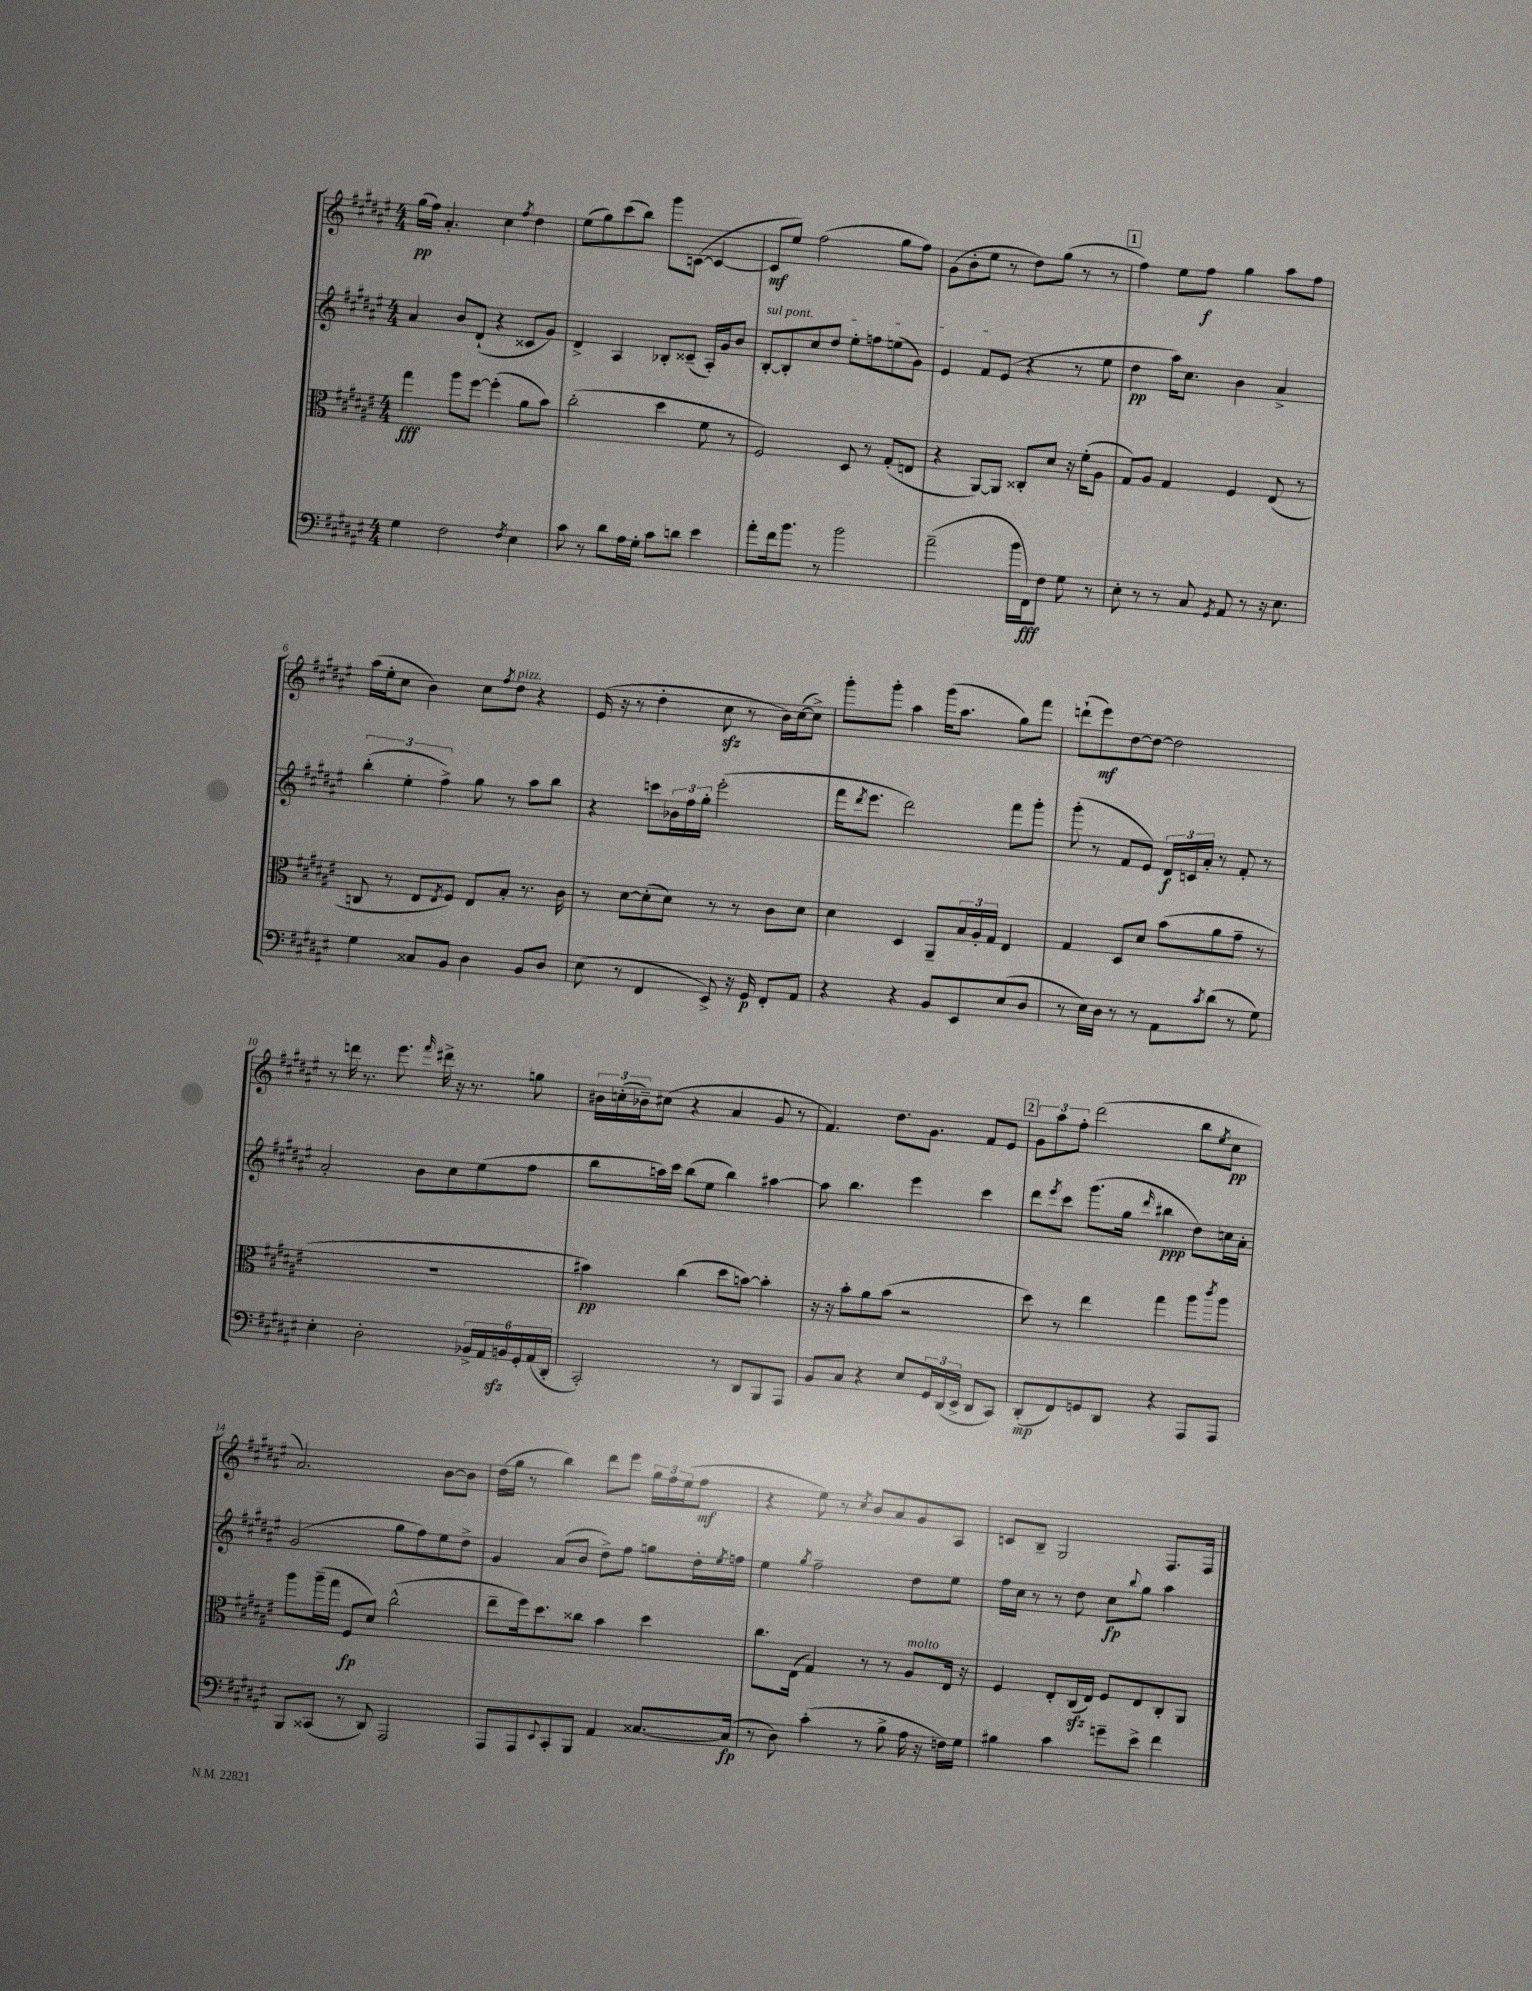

**kern	**dynam	**kern	**dynam	**kern	**dynam	**kern	**dynam
*part4	*part4	*part3	*part3	*part2	*part2	*part1	*part1
*staff4	*staff4	*staff3	*staff3	*staff2	*staff2	*staff1	*staff1
*clefF4	*	*clefC3	*	*clefG2	*	*clefG2	*
*k[f#c#g#d#a#e#]	*	*k[f#c#g#d#a#e#]	*	*k[f#c#g#d#a#e#]	*	*k[f#c#g#d#a#e#]	*
*M4/4	*	*M4/4	*	*M4/4	*	*M4/4	*
=1	=1	=1	=1	=1	=1	=1	=1
4G#\	.	4gg#\	fff	4a#/	.	(16gg#\LL	pp
.	.	.	.	.	.	16ff#\JJ)	.
.	.	.	.	.	.	4.a#'/	.
2F#\	.	8aa#\L	.	8b/L	.	.	.
.	.	[8ff#\J	.	(8d#`/J	.	.	.
.	.	(4ff#'\]	.	4r	.	4cc#\	.
8qF#/	.	.	.	.	.	8qff#/	.
4E#\	.	8a#\L	.	8c##X/L	.	4dd#\	.
.	.	8b\J)	.	8g#/J)	.	.	.
=2	=2	=2	=2	=2	=2	=2	=2
8c#\	.	(2cc#'\	.	4d#^/	.	(8ee#\L	.
8r	.	.	.	.	.	8gg#\)	.
8d#\L	.	.	.	4A#/	.	(8ccc#\	.
16A#\L	.	.	.	.	.	8bb\J)	.
16G#'\JJ	.	.	.	.	.	.	.
8c#\L	.	4dd#\	.	8B-X'/L	.	8ggg#\L	.
8dn\J	.	.	.	(8c##X~/J	.	([8cn\J	.
4e#\	.	8f#\	.	16A#'/LL)	.	4c/_	.
.	.	.	.	16g#/J	.	.	.
.	.	8r	.	8b/J	.	.	.
=3	=3	=3	=3	=3	=3	=3	=3
!	!	!	!	!LO:TX:a:i:t=sul pont.	!	!	!
8a#'\L	.	2F#/)	.	[8B'/L	.	8c/L]	mf
16f#\k	.	.	.	8B'/]	.	8ee#/J)	.
8.b\J	.	.	.	.	.	.	.
.	.	.	.	8cc#/	.	(2ff#\	.
8r	.	.	.	8dd#/J	.	.	.
2b\	.	8D#/	.	8ee#'\L	.	.	.
.	.	8r	.	8ffn\	.	.	.
.	.	(8G#'/L	.	(8een\	.	8gg#\L	.
.	.	8En/J	.	8g#\J)	.	8ff#\J)	.
=4	=4	=4	=4	=4	=4	=4	=4
(2a#~\	.	4r	.	4e#/	.	(8g#\L	.
.	.	.	.	.	.	8b'\	.
.	.	[8AA#/L)	.	8f#/L	.	8ee#\J	.
.	.	8AA#/J]	.	(8e#/J	.	8r	.
16b\LL	.	8C##X'/L	.	4r	.	8dd#\L)	.
16FF#\J)	fff	.	.	.	.	.	.
8F#\J	.	8d#/J	.	.	.	(8gg#\J	.
8G#\	.	16r	.	8r	.	8r	.
.	.	(16f#'\KL	.	.	.	.	.
8r	.	8A#\J	.	8ee#\	.	8r	.
!!LO:REH:place=s1:t=1
=5	=5	=5	=5	=5	=5	=5	=5
8E#'\	.	8G#/L)	.	4dd#\	pp	4ff#\)	.
8r	.	8A#/J	.	.	.	.	.
8r	.	4G#/	.	16aa#\KL)	.	8ee#\L	.
.	.	.	.	8.cc#\J	.	.	.
8C#/	.	.	.	.	.	8ff#\J	f
8qGG#/	.	.	.	.	.	.	.
8AA#/	.	4F#/	.	4b\	.	4gg#\	.
8r	.	.	.	.	.	.	.
16r	.	(8E#/	.	4a#^/	.	8aa#\L	.
8.E#\	.	.	.	.	.	.	.
.	.	8r	.	.	.	8ff#\J	.
!!LO:LB:g=z
=6	=6	=6	=6	=6	=6	=6	=6
4G#\	.	8Cn/	.	(6bb'\	.	(16aa#\LL	.
.	.	.	.	.	.	16ee#'\J	.
.	.	8r	.	.	.	8cc#\J	.
.	.	.	.	6ee#'\	.	.	.
8C##X/L	.	8E#/L	.	.	.	4b\)	.
.	.	.	.	6ff#^\)	.	.	.
.	.	8qE#/	.	.	.	.	.
8BB/J	.	8F#/J)	.	.	.	.	.
4D#\	.	8E#/L	.	8gg#\	.	8cc#\L	.
.	.	.	.	.	.	8qff#/	.
!	!	!	!	!	!	!LO:TX:a:i:t=pizz.	!
.	.	8B'/J	.	8r	.	8dd#\J	.
8BB/L	.	8.r	.	8aa#\L	.	4r	.
8D#/J	.	.	.	8bb\J	.	.	.
.	.	16c#\	.	.	.	.	.
=7	=7	=7	=7	=7	=7	=7	=7
(8E#\	.	8r	.	4r	.	(16e#/	.
.	.	.	.	.	.	16r	.
8r	.	[8d#\L	.	.	.	8r	.
4FF#/	.	(8d#'\]	.	8cccn\L	.	4dd#'\	.
.	.	8d#\J)	.	24b-X\L	.	.	.
.	.	.	.	24ff#\	.	.	.
.	.	.	.	24gg#'\JJ	.	.	.
8EE#^/)	.	8r	.	(2eee#'\	.	8cc#zz\	.
16r	.	8r	.	.	.	8r	.
16GG#/	p	.	.	.	.	.	.
8FF#'/L	.	8c#\L	.	.	.	16b\LL)	.
.	.	.	.	.	.	([16cc#\J	.
8AA#/J	.	8d#\J	.	.	.	8cc#^\J])	.
=8	=8	=8	=8	=8	=8	=8	=8
4r	.	4d#\	.	16fff#\KL	.	8ggg#'\L	.
.	.	.	.	8qddd#/	.	.	.
.	.	.	.	8.eee#\J	.	.	.
.	.	.	.	.	.	8ggg#'\J	.
4r	.	4D#/	.	2ddd#\)	.	4aa#\	.
8BB/L	.	8AA#~/L	.	.	.	(16ggg#\KL	.
.	.	.	.	.	.	8.aa#\J	.
8EE#/	.	24B/L	.	.	.	.	.
.	.	24A#'/	.	.	.	.	.
.	.	24G#/JJ	.	.	.	.	.
(8E#/	.	4E#/	.	8fff#\L	.	8gg#\L)	.
8D#/J	.	.	.	8ggg#'\J	.	8fff#\J	.
=9	=9	=9	=9	=9	=9	=9	=9
8r	.	4G#/	.	(8ggg#'\	.	(8dddn`\L	.
16E#\LL)	.	.	.	8r	.	8eee#\)	mf
16D#\JJ	.	.	.	.	.	.	.
8r	.	8D#/L	.	8f#/L	.	[8dd#\	.
8r	.	8d#/J	.	8e#/J)	.	8dd#\J_	.
8AA#\L	.	(8b\L	.	24d#/LL	f	2dd#\]	.
.	.	.	.	24cn/	.	.	.
.	.	.	.	24a#'/JJ	.	.	.
8qc#/	.	.	.	.	.	.	.
(8d#\J	.	8a#\	.	8r	.	.	.
8r	.	8g#~\J	.	8f#'/	.	.	.
8G#\)	.	8r	.	8r	.	.	.
!!LO:LB:g=z
=10	=10	=10	=10	=10	=10	=10	=10
4E#'\	.	1r	.	2a#'/	.	8r	.
.	.	.	.	.	.	16dddn\	.
.	.	.	.	.	.	8.r	.
2D#'\	.	.	.	.	.	.	.
.	.	.	.	.	.	8.eee#\	.
.	.	.	.	8b\L	.	.	.
.	.	.	.	.	.	16qqfff#/	.
.	.	.	.	.	.	16ddd#X^\	.
.	.	.	.	8cc#\	.	16r	.
.	.	.	.	.	.	8.r	.
24BB-X^/LL	.	.	.	(8ee#\	.	.	.
24AA#/	.	.	.	.	.	.	.
24BBnzz/	.	.	.	.	.	.	.
24GG#'/	.	.	.	8ff#\J	.	8ggn\	.
(24AA#/	.	.	.	.	.	.	.
24DD#'/JJ	.	.	.	.	.	.	.
=11	=11	=11	=11	=11	=11	=11	=11
2CC#'/)	.	4b#X\)	pp	8bb\L	.	24b#X\LL	.
.	.	.	.	.	.	(24ccn'\	.
.	.	.	.	.	.	24b-X~\J)	.
.	.	.	.	16aan\L)	.	(8cc#X\J	.
.	.	.	.	16ccc#\JJ	.	.	.
.	.	(4cc#\	.	(8bb\L	.	4r	.
.	.	.	.	8ee#\J	.	.	.
8r	.	8dd#\L	.	4bb\)	.	4a#/	.
8DD#/L	.	[8bn\J)	.	.	.	.	.
8BBB/	.	4b'\]	.	[4aa#X\	.	8g#/	.
8AAA#/J	.	.	.	.	.	8r	.
=12	=12	=12	=12	=12	=12	=12	=12
8BB/L	.	16r	.	8aa#\]	.	4.f#/)	.
.	.	16r	.	.	.	.	.
8C#/J	.	8b'\L	.	4.bb\	.	.	.
4r	.	8a#\	.	.	.	.	.
.	.	(8b\J	.	.	.	8.dd#\L	.
8E#/L	.	2r	.	4eee#\	.	.	.
.	.	.	.	.	.	8.g#\J	.
24GG#/L	.	.	.	.	.	.	.
(24DD#/	.	.	.	.	.	.	.
24EE#^/JJ	.	.	.	.	.	.	.
8DD#/L	.	.	.	4ccc#\	.	8f#/L	.
8CC#/J)	.	.	.	.	.	8e#/J	.
!!LO:REH:place=s1:t=2
=13	=13	=13	=13	=13	=13	=13	=13
(8DD#'/L	mp	8dd#\)	.	8ddd#\L	.	12g#\L	.
.	.	.	.	.	.	12aa#\	.
.	.	.	.	8qeee#/	.	.	.
8FF#/)	.	8r	.	8ccc#\J	.	.	.
.	.	.	.	.	.	12ff#'\J	.
8GGn/	.	4ee#\	.	(8.ggg#\L	.	(2ddd#\	.
8DD#/J	.	.	.	.	.	.	.
.	.	.	.	16gg#\Jk	.	.	.
.	.	.	.	16qqddd#/	.	.	.
4r	.	4gg#\	.	4bb#X\	ppp	.	.
8AAA#/L	.	8aa#\L	.	8dd#\L)	.	8bb\L	.
.	.	8qccc#/	.	.	.	8qee#/	.
8AAA#/J	.	8aa#\J	.	16ccn\L	.	8cc#\J	pp
.	.	.	.	16a#'\JJ	.	.	.
!!LO:LB:g=z
=14	=14	=14	=14	=14	=14	=14	=14
8BBB/L	.	8aa#\L	.	(2g#/	.	2.a#/)	.
(8CC##X/J	.	(16aa#~\L	.	.	.	.	.
.	.	16gg#\JJ	.	.	.	.	.
8r	.	8F#/L	fp	.	.	.	.
8DD#/)	.	8d#/J)	.	.	.	.	.
2AAA#/	.	(2cc#^^\	.	8gg#\L	.	.	.
.	.	.	.	8ff#\)	.	.	.
.	.	.	.	8ee#\	.	[8b\L	.
.	.	.	.	8dd#^\J	.	8b\J]	.
=15	=15	=15	=15	=15	=15	=15	=15
8AAA#/L	.	8ee#~\L	.	4g#/	.	(16dd#\LL	.
.	.	.	.	.	.	16gg#\JJ	.
8AAA#/	.	16ff#\k)	.	.	.	8r	.
.	.	8.dd#\	.	.	.	.	.
8qqEE#/	.	.	.	.	.	.	.
8CC#'/	.	.	.	(8a#/L	.	4bb\)	.
8BBB/J	.	8cc##X\J	.	8b/J	.	.	.
4AA#/	.	4b\	.	8dd#^\L)	.	8ddd#\L	.
.	.	.	.	8ff#\J	.	8eee#\J	.
[8.C##X/L	.	4dd#\	.	8ggn\L	.	24gg#\LL	.
.	.	.	.	.	.	24ff#\	.
.	.	.	.	.	.	(24ee#\J	.
.	.	.	.	16dd#'\L	.	8ff#\J	mf
.	.	.	.	8qee#/	.	.	.
(16C##/Jk]	fp	.	.	16ffn\JJ	.	.	.
=16	=16	=16	=16	=16	=16	=16	=16
8r	.	8.cc#\L	.	4ee#\	.	4r	.
8D#\)	.	.	.	.	.	.	.
.	.	(16E#\Jk	.	.	.	.	.
.	.	.	.	8qgg#/	.	.	.
(4c#'\	.	4G#/)	.	2ff#~\	.	8ee#\)	.
.	.	.	.	.	.	8r	.
.	.	.	.	.	.	8qcc#/	.
8r	.	8r	.	.	.	8b/L	.
8B^\	.	8r	.	.	.	8a#/	.
!	!	!LO:TX:a:i:t=molto	!	!	!	!	!
16A#\	.	8A#/L	.	8dd#\L	.	8g#/	.
16r	.	.	.	.	.	.	.
16Fn\LL)	.	16E#/Jk	.	8ee#\J	.	8A#/J	.
16G#\JJ	.	16r	.	.	.	.	.
=17	=17	=17	=17	=17	=17	=17	=17
4B#X\	.	4F#/	.	16ff#\LL	.	8cn/L	.
.	.	.	.	16cc#\JJ	.	.	.
.	.	.	.	8r	.	8B~/J	.
4c#\	.	8E#'/L	.	8r	.	2G#/	.
.	.	(16C#zz/L	.	8dd#\	.	.	.
.	.	16E#/JJ)	.	.	.	.	.
8gn~\L	.	8F#/L	.	8cc#\L	fp	.	.
.	.	.	.	8qqbb/	.	.	.
8e#^\J	.	8E#/	.	8gg#\J	.	.	.
4f#\	.	8C#'/	.	4aa#\	.	8.F#/L	.
.	.	8AA#/J	.	.	.	.	.
.	.	.	.	.	.	16F#/Jk	.
==	==	==	==	==	==	==	==
*-	*-	*-	*-	*-	*-	*-	*-
